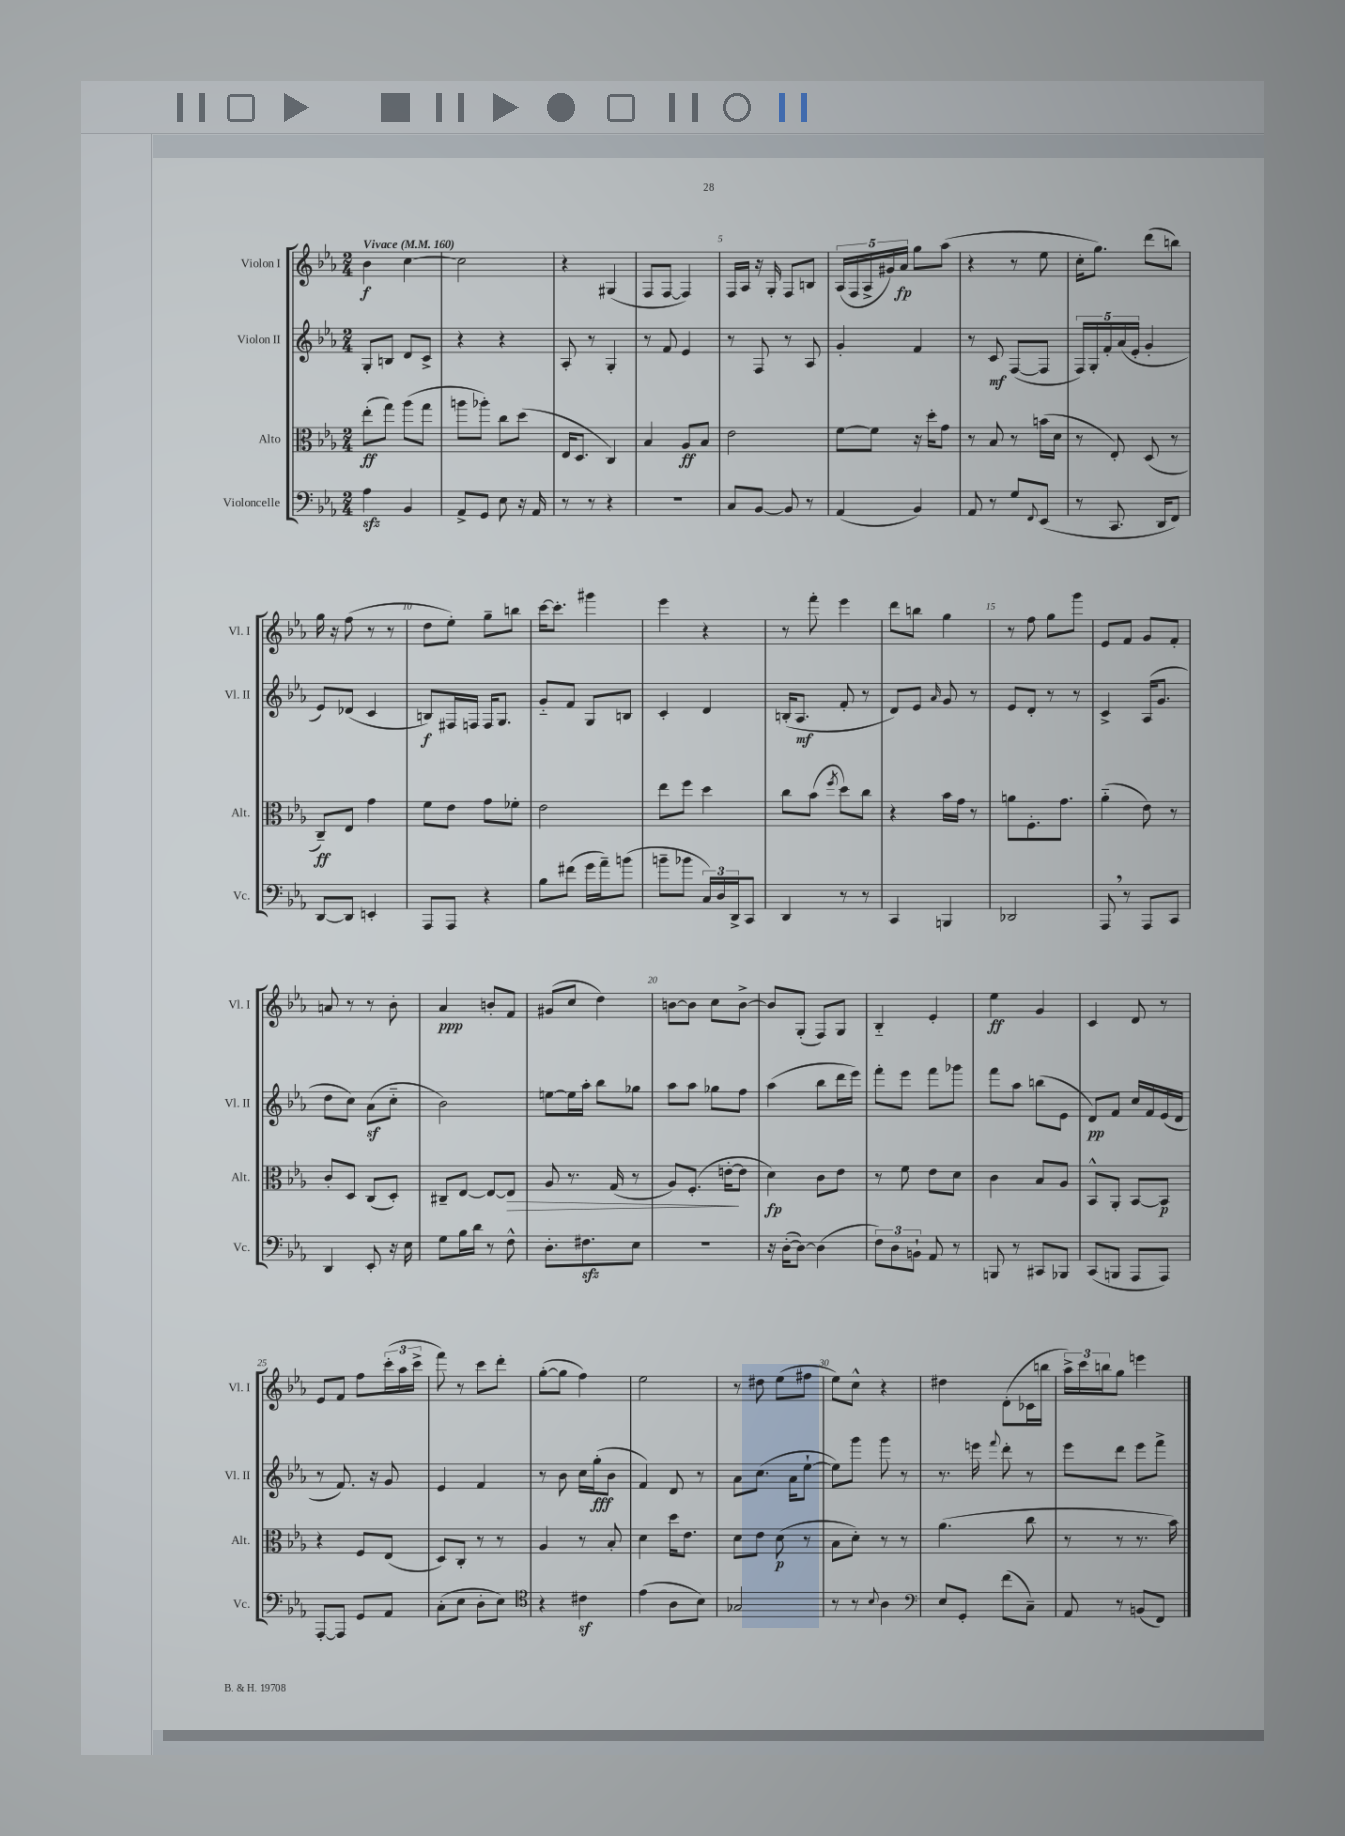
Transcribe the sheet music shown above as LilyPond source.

<<
\new StaffGroup <<
\new Staff = "s0" \with { instrumentName = "Violon I" shortInstrumentName = "Vl. I" } {
    \clef treble \key ees \major \numericTimeSignature \time 2/4 \tempo "Vivace" 4 = 160
    bes'4\f c''4~ |
    c''2 |
    r4 gis4( |
    f8 f8~ f4) |
    f16 aes16 r16 g16-. f8 b8 |
    \tuplet 5/4 { aes16( f16 aes16-> gis'16) aes'16\fp } g''8 aes''8( |
    r4 r8 ees''8 |
    c''16-. g''8.) d'''8( b''8) |
    g''16 r16 f''8( r8 r8 |
    d''8 ees''8-.) g''8-- b''8 |
    c'''16~ c'''8.-. gis'''4 |
    ees'''4 r4 |
    r8 f'''8-. ees'''4 |
    d'''8 b''8 g''4 |
    r8 f''8 g''8 g'''8 |
    ees'8 f'8 g'8 f'8-. |
    a'8 r8 r8 bes'8-. |
    aes'4\ppp b'8-. f'8 |
    gis'8( c''8 d''4) |
    b'8~ b'8 c''8 b'8~-> |
    b'8 g8-.( f8) g8 |
    bes4-_ ees'4-. |
    ees''4\ff g'4 |
    c'4 d'8 r8 |
    ees'8 f'8 f''8 \tuplet 3/2 { c'''16-.( aes''16 c'''16-> } |
    f'''8) r8 c'''8 d'''8-. |
    g''8~-.( g''8 f''4) |
    ees''2 |
    r8 dis''8 ees''8( fis''8 |
    ees''8) c''8-^ r4 |
    dis''4 d'8-.( ces'16 b''16 |
    \tuplet 3/2 { aes''16->) c'''16 b''16 } g''8 e'''4 \bar "|." |
}
\new Staff = "s1" \with { instrumentName = "Violon II" shortInstrumentName = "Vl. II" } {
    \clef treble \key ees \major \numericTimeSignature \time 2/4
    g8-. b8 d'8 c'8-> |
    r4 r4 |
    aes8-. r8 g4-. |
    r8 f'8 ees'4 |
    r8 f8 r8 aes8 |
    g'4-. f'4 |
    r8 c'8\mf f8~( f8 |
    \tuplet 5/4 { f16) g16-. f'16-. aes'16( ees'16-. } g'4-. |
    ees'8) des'8( c'4 |
    b8\f) fis16 f16 f16 g8. |
    g'8-_ f'8 g8 b8 |
    c'4-. d'4 |
    b16-.( aes8.\mf f'8-. r8 |
    d'8) ees'8 \grace { aes'16 } g'8 r8 |
    ees'8 d'8-. r8 r8 |
    c'4-> aes16( g'8. |
    d''8 c''8) aes'8\sf( c''8-_ |
    bes'2) |
    e''8~ e''16 aes''16-. bes''8 ges''8 |
    aes''8 aes''8 ges''8 f''8 |
    aes''4( bes''8 d'''16 ees'''16) |
    f'''8-. ees'''8 f'''8 ges'''8 |
    f'''8 aes''8 b''8( ees'8 |
    d'8\pp) f'8 c''16 f'16 ees'16( d'16 |
    r8 f'8.) r16 g'8 |
    ees'4 f'4 |
    r8 bes'8 c''16 g''16-.\fff( bes'8 |
    f'4) d'8 r8 |
    aes'8 c''8.( aes'16 ees''8~-! |
    ees''8) g'''8 g'''8 r8 |
    r8. e'''16 \appoggiatura { f'''8 } d'''8-. r8 |
    ees'''8 d'''8 ees'''8 f'''8-> \bar "|." |
}
\new Staff = "s2" \with { instrumentName = "Alto" shortInstrumentName = "Alt." } {
    \clef alto \key ees \major \numericTimeSignature \time 2/4
    ees''8-.\ff( g''8) aes''8( g''8 |
    a''8 aes''8-.) c''8 d''8( |
    ees16 d8. c4) |
    bes4 aes8\ff bes8 |
    ees'2 |
    f'8~ f'8 r16 d''16-. g'8 |
    r8 bes8 r8 b'16( d'16 |
    r8 ees8-.) d8( r8 |
    c8--\ff) ees8 g'4 |
    f'8 ees'8 g'8 fes'8-. |
    ees'2 |
    ees''8 f''8 d''4 |
    c''8 bes'8( \acciaccatura { f''8 } d''8) c''8 |
    r4 bes'16 g'16 r8 |
    a'8 f8.-. g'8. |
    aes'4-_( ees'8) r8 |
    c'8-. d8 c8( d8-.) |
    cis8-- ees8~ ees8~ ees8\> |
    aes8 r8. g16( r8 |
    aes8) f8.-.( e'16~-.\! e'8 |
    d'4\fp) c'8 ees'8 |
    r8 f'8 ees'8 d'8 |
    c'4 bes8 aes8 |
    bes,8-^ aes,8-. bes,8~ bes,8\p |
    r4 f8 ees8( |
    d8) c8-. r8 r8 |
    aes4 r8 bes8-. |
    d'4 d''16 ees'8. |
    d'8 ees'8 d'8\p( r8 |
    bes8 d'8-.) r8 r8 |
    aes'4.( c''8 |
    r8 r8 r8. bes'16) \bar "|." |
}
\new Staff = "s3" \with { instrumentName = "Violoncelle" shortInstrumentName = "Vc." } {
    \clef bass \key ees \major \numericTimeSignature \time 2/4
    aes4\sfz bes,4 |
    aes,8-> g,8 ees8 r16 aes,16 |
    r8 r8 r4 |
    R2 |
    c8 bes,8~ bes,8 r8 |
    aes,4( bes,4) |
    aes,8 r8 g8 \appoggiatura { f,8 } ees,8( |
    r8 c,8. d,16 f,8) |
    d,8~ d,8 e,4-. |
    aes,,8 aes,,8 r4 |
    bes8 fis'8( g'16 aes'16--) b'8( |
    b'8-- bes'8 \tuplet 3/2 { c16) d16 d,16-> } c,8 |
    d,4 r8 r8 |
    c,4 b,,4 |
    des,2 |
    aes,,8 \breathe r8 aes,,8 c,8 |
    d,4 ees,8-. r16 ees16 |
    g8 bes16 d'16 r8 f8-^ |
    d8.-. fis8.\sfz ees8 |
    R2 |
    r16 d16~-.( d8~) d4( |
    \tuplet 3/2 { f8) d8 b,8-! } aes,8 r8 |
    b,,8 r8 cis,8 bes,,8 |
    c,8( b,,8 aes,,8 aes,,8) |
    aes,,8~-. aes,,8 g,8 aes,8 |
    c8-.( ees8 d8-. ees8) |
    \clef tenor r4 cis'4\sf |
    ees'4( aes8 bes8) |
    ges2 |
    r8 r8 \appoggiatura { bes8 } aes4 |
    \clef bass ees8 g,8-. f'8( c8--) |
    aes,8 r8 b,8( f,8) \bar "|." |
}
>>
>>
\layout { \context { \Score \override BarNumber.break-visibility = ##(#f #t #t) barNumberVisibility = #(every-nth-bar-number-visible 5) } }
